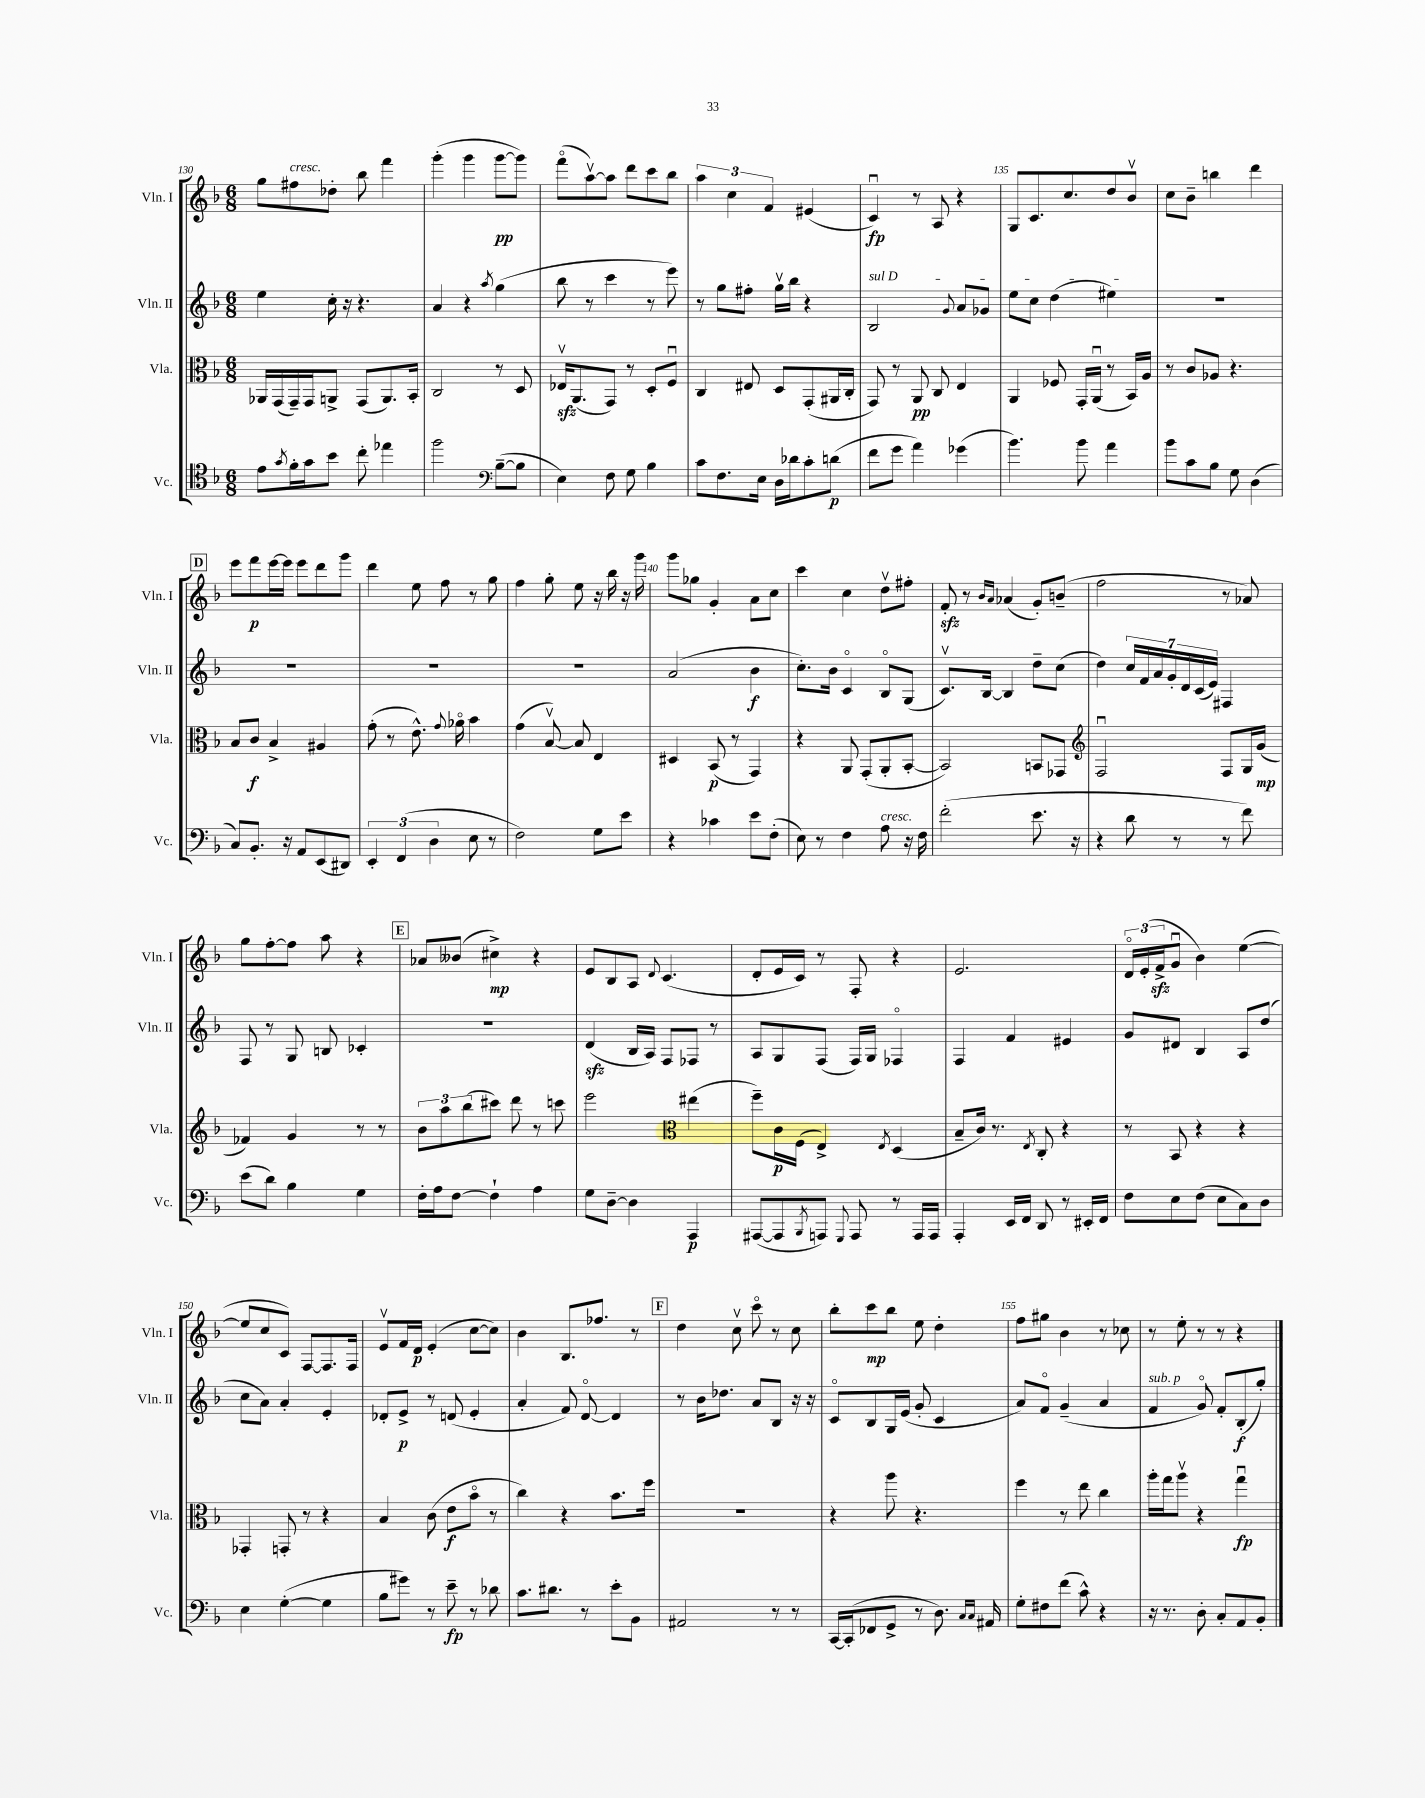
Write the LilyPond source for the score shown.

<<
\new StaffGroup <<
\new Staff = "s0" \with { instrumentName = "Vln. I" shortInstrumentName = "Vln. I" } {
    \clef treble \key f \major \numericTimeSignature \time 6/8
    g''8 fis''8^\markup { \italic "cresc." } des''8-. bes''8 f'''4 |
    g'''4-.( g'''4 g'''8~\pp g'''8) |
    f'''8\flageolet( a''8~\upbow) a''8 d'''8 c'''8 bes''8 |
    \tuplet 3/2 { a''4 c''4 f'4 } eis'4( |
    c'4\downbow\fp) r8 a8 r4 |
    g8 c'8. c''8. d''8 bes'8\upbow |
    c''8 bes'8-- b''4 d'''4 |
    \mark \markup { \box "D" } e'''8 f'''8\p e'''16~ e'''16 e'''8 d'''8 g'''8 |
    d'''4 e''8 f''8 r8 g''8 |
    f''4 g''8-. e''8 r16 bes''16 r16 g'''16 |
    g'''8 ges''8 g'4-. a'8 c''8 |
    c'''4 c''4 d''8\upbow fis''8-. |
    f'8-.\sfz r8 \grace { bes'16 a'16 } aes'4( g'8-.) b'8--( |
    f''2 r8 aes'8) |
    g''8 f''8~-. f''8 a''8 r4 |
    \mark \markup { \box "E" } aes'8 beses'8( cis''4->\mp) r4 |
    e'8 bes8 a8 \appoggiatura { d'8 } c'4.( |
    d'8-. e'16 c'16) r8 f8-. r4 |
    e'2. |
    \tuplet 3/2 { d'16\flageolet e'16-.( f'16->\sfz } g'8\downbow bes'4) e''4~( |
    e''8 c''8 c'8) f8~ f8. f16 |
    e'8\upbow f'16 d'16\p e'4-.( c''8~ c''8) |
    bes'4 bes8. fes''8. r8 |
    \mark \markup { \box "F" } d''4 c''8\upbow c'''8\flageolet r8 c''8 |
    bes''8-. c'''8\mp bes''8 e''8 d''4-. |
    f''8 gis''8 bes'4 r8 ces''8 |
    r8 e''8-. r8 r8 r4 \bar "|." |
}
\new Staff = "s1" \with { instrumentName = "Vln. II" shortInstrumentName = "Vln. II" } {
    \clef treble \key f \major \numericTimeSignature \time 6/8
    e''4 c''16-. r16 r4. |
    a'4 r4 \acciaccatura { a''8 } g''4( |
    bes''8 r8 c'''4 r8 e'''8) |
    r8 g''8 fis''8-. g''16\upbow bes''16 r4 |
    \once \override TextSpanner.bound-details.left.text = \markup { \italic "sul D" } bes2\startTextSpan \appoggiatura { g'8 } a'8 ges'8 |
    e''8 c''8 d''4( eis''4\stopTextSpan) |
    R2. |
    \mark \markup { \box "D" } R2. |
    R2. |
    R2. |
    a'2( bes'4\f |
    c''8.-.) bes'16 c'4\flageolet bes8\flageolet g8( |
    c'8.\upbow) bes16~ bes4 d''8-- c''8( |
    d''4) \tuplet 7/4 { c''16 f'16 a'16 g'16-. d'16 c'16( e'16) } fis4 |
    f8 r8 g8 b8 ces'4-. |
    \mark \markup { \box "E" } R2. |
    d'4\sfz( bes16 a16) f8 fes8 r8 |
    a8 g8 f8( f16) g16 fes4\flageolet |
    f4 f'4 eis'4 |
    g'8 dis'8 bes4 a8 d''8( |
    c''8 a'8) a'4-. e'4-. |
    des'8-. e'8->\p r8 d'8( e'4-. |
    a'4-. f'8) d'8~\flageolet d'4 |
    \mark \markup { \box "F" } r8 bes'16 des''8. a'8 bes8 r16 r16 |
    c'8\flageolet bes8 g16 e'16( g'8-. c'4 |
    a'8) f'8\flageolet g'4--( a'4 |
    f'4^\markup { \italic "sub. p" } g'8\flageolet) f'8-. bes8-.\f( g''8-.) \bar "|." |
}
\new Staff = "s2" \with { instrumentName = "Vla." shortInstrumentName = "Vla." } {
    \clef alto \key f \major \numericTimeSignature \time 6/8
    aes,16 g,16( g,16--) g,16 a,8-> g,8( a,8.) bes,16-. |
    c2 r8 d8 |
    ees16\upbow\sfz a,8.( g,8) r8 d8-. f8\downbow |
    c4 eis8 d8 g,8-.( ais,16 c16-. |
    g,8) r8 a,8\pp c8 e4 |
    a,4 fes8 g,16-. a,16\downbow( r8 bes,16) a16 |
    r8 c'8 aes8 r4. |
    \mark \markup { \box "D" } bes8 c'8\f bes4-> ais4 |
    g'8-.( r8 e'8.-^) \appoggiatura { g'8 } aes'16\flageolet bes'4 |
    g'4( bes8~\upbow) bes8 e4 |
    dis4 bes,8\p( r8 g,4) |
    r4 a,8 g,8-.( a,8-. bes,8~-. |
    bes,2) b,8 ges,8 |
    \clef treble f2\downbow f8 g16 g'16\mp( |
    fes'4) g'4 r8 r8 |
    \mark \markup { \box "E" } \tuplet 3/2 { bes'8 a''8 bes''8( } cis'''8) d'''8 r8 c'''8 |
    e'''2 \clef alto eis''4( |
    f''8--) c'16\p f16( e4->) \acciaccatura { e8 } d4( |
    bes8-- c'16) r8. \acciaccatura { e8 } c8-. r4 |
    r8 bes,8 r4 r4 |
    ges,4-. g,8-. r8 r4 |
    bes4 c'8( e'8\f bes'8\flageolet r8 |
    c''4) r4 bes'8. f''16 |
    \mark \markup { \box "F" } R2. |
    r4 a''8 r4. |
    f''4 r8 e''8 c''4 |
    a''16-. g''16 a''8\upbow r4 g''4\downbow\fp \bar "|." |
}
\new Staff = "s3" \with { instrumentName = "Vc." shortInstrumentName = "Vc." } {
    \clef tenor \key f \major \numericTimeSignature \time 6/8
    e'8 \acciaccatura { g'8 } f'16-. g'16 bes'8 c''8-. ees''4 |
    f''2 \clef bass bes8~--( bes8 |
    e4) f8 g8 bes4 |
    c'8 f8. e16 d16 des'16 c'8-. d'8\p( |
    f'8 g'8 a'4) ges'4( |
    bes'4.) bes'8 a'4 |
    bes'8 c'8 bes8 g8 d4( |
    \mark \markup { \box "D" } c8) bes,8.-. r16 a,8 e,8( dis,8) |
    \tuplet 3/2 { e,4-. f,4( d4 } e8 r8 |
    f2) g8 e'8 |
    r4 ces'4 e'8 f8-.( |
    e8) r8 f4 a8^\markup { \italic "cresc." } r16 f16 |
    f'2-.( e'8. r16 |
    r4 d'8 r8 r8 f'8) |
    e'8( d'8) bes4 g4 |
    \mark \markup { \box "E" } f16-. a16 f8~ f4-! a4 |
    g8 d8~-- d4 a,,4\p |
    ais,,8~( ais,,8 \acciaccatura { bes,,8 } a,,8) \appoggiatura { g,,8 } a,,8 r8 a,,16 a,,16 |
    a,,4-. e,16 f,16 d,8 r8 eis,16-. f,16 |
    f8 e8 f8( e8 c8) d8 |
    e4 g4~-.( g4 |
    bes8 gis'8) r8 e'8--\fp r8 des'8 |
    c'8. dis'8. r8 e'8-. bes,8 |
    \mark \markup { \box "F" } ais,2 r8 r8 |
    c,16~ c,16-.( fes,8 g,8-> r8 d8.) \grace { c16 c16 } ais,16 |
    g8-. fis8 f'8( c'8-^) r4 |
    r16 r8. d8-. c8-. a,8 bes,8-. \bar "|." |
}
>>
>>
\layout { \context { \Score currentBarNumber = #130 \override BarNumber.break-visibility = ##(#f #t #t) barNumberVisibility = #(every-nth-bar-number-visible 5) } }
